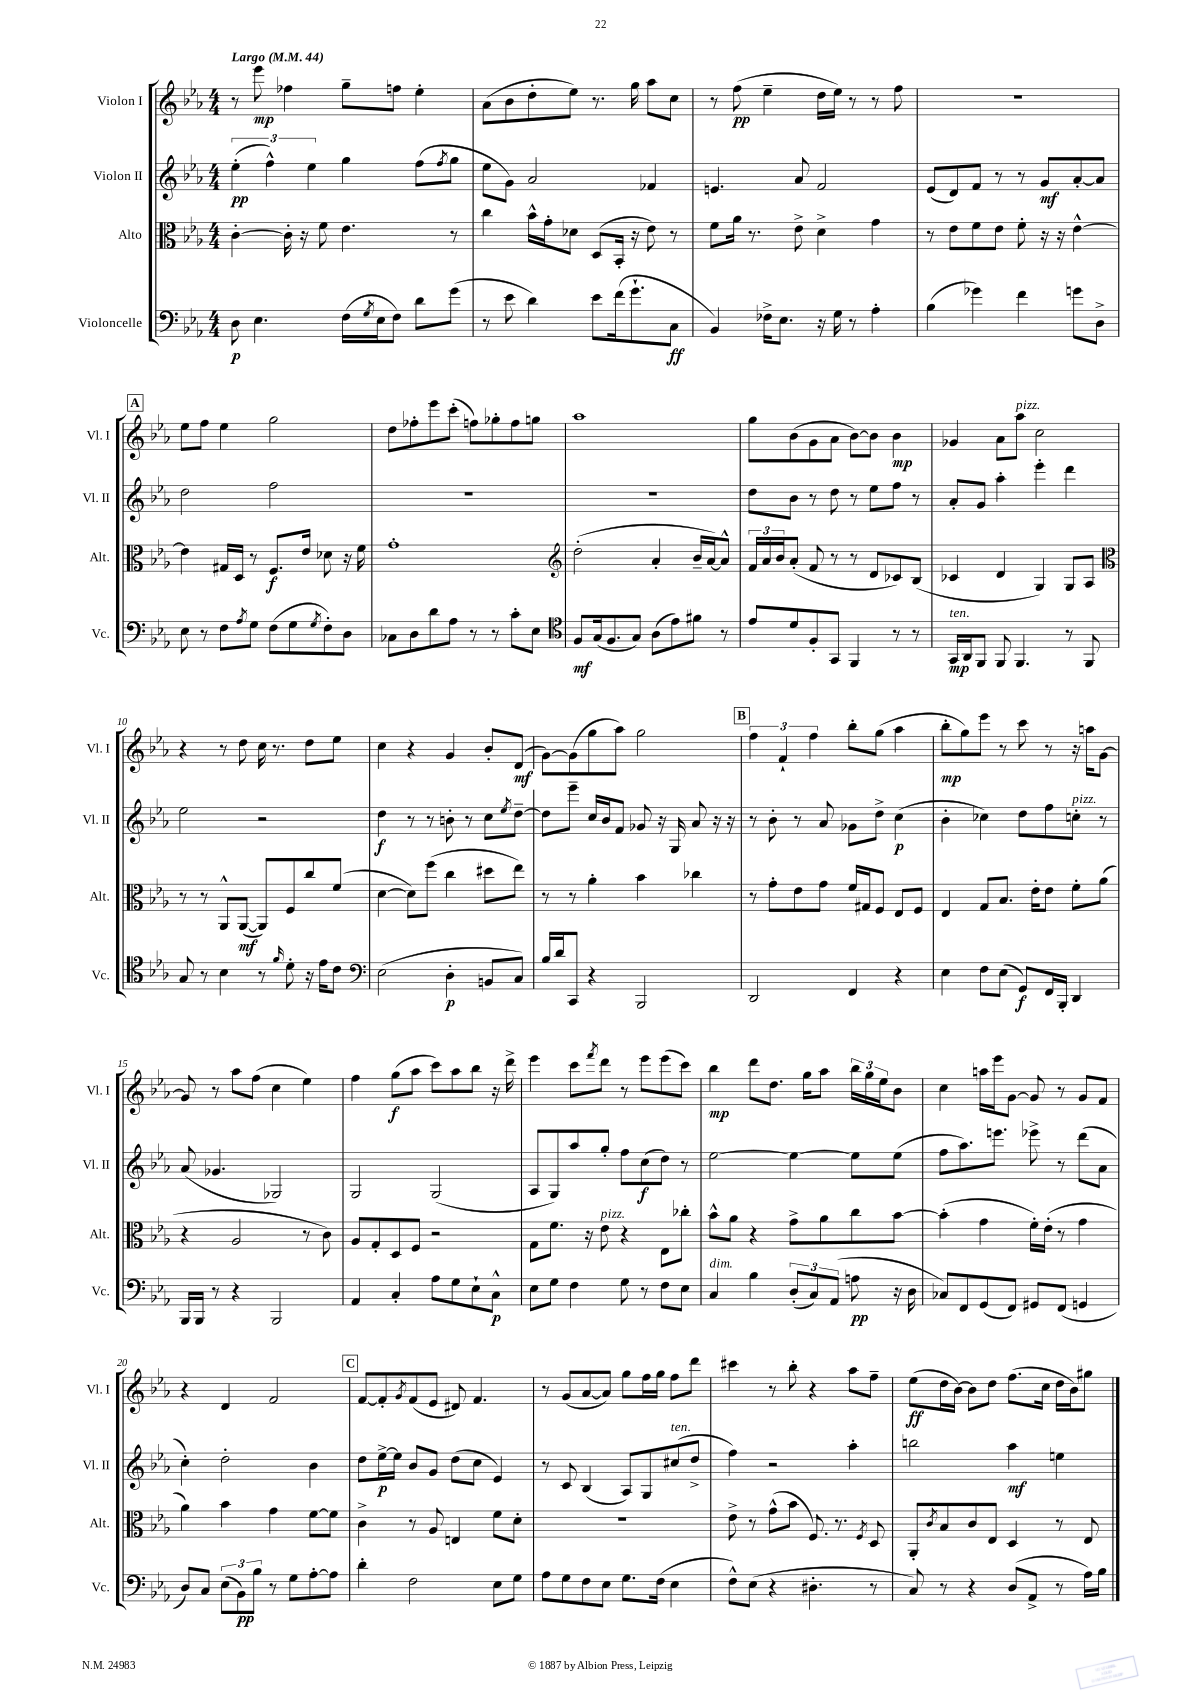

**kern	**kern	**kern	**kern
*staff4	*staff3	*staff2	*staff1
*clefF4	*clefC3	*clefG2	*clefG2
*k[b-e-a-]	*k[b-e-a-]	*k[b-e-a-]	*k[b-e-a-]
*M4/4	*M4/4	*M4/4	*M4/4
*MM44	*MM44	*MM44	*MM44
8D\	[4c'\	(6ee-'\	8r
4.E-\	.	.	8eee-\
.	.	6ff^^\)	.
.	16c'\]	.	4ff-\
.	16r	.	.
.	.	6ee-\	.
.	8f\	.	.
(16F\LL	4.e-\	4gg\	8gg~\L
8qG/	.	.	.
16E-\J	.	.	.
8F\J)	.	.	8ff\J
8d\L	.	(8ff\L	4ee-'\
.	.	8qff/	.
(8g\J	8r	8gg\J	.
=	=	=	=
8r	4cc\	8ee-\L	(8a-\L
8e-\	.	8g\J)	8b-\
4d\)	16b-^^\LL	2a-/	8dd'\
.	16g'\J	.	.
.	8d-\J	.	8ee-\J)
8e-\L	(8D/L	.	8.r
(16f\k	16BB-'/Jk	.	.
8.g`\	16r	.	16gg\
.	8e-\)	4f-/	8aa-\L
8C\J	8r	.	8cc\J
=	=	=	=
4BB-/)	8f\L	4.e/	8r
.	16a-\Jk	.	(8ff\
.	8.r	.	.
16F-^\LK	.	.	4ee-~\
8.E-\J	.	.	.
.	8e-^\	8a-/	.
16r	4d^\	2f/	16dd\LL
16G\	.	.	16ee-\JJ)
8r	.	.	8r
4A-'\	4g\	.	8r
.	.	.	8ff\
=	=	=	=
(4B-\	8r	(8e-/L	1r
.	8e-\L	8d/)	.
4g-\)	8f\	8f/J	.
.	8e-\J	8r	.
4f\	8f'\	8r	.
.	16r	8g/L	.
.	16r	.	.
8g\L	[4e-^^\	[8a-'/	.
8D^\J	.	8a-/]J	.
=	=	=	=
8E-\	4e-\]	2dd\	8ee-\L
8r	.	.	8ff\J
8F\L	16G#/LL	.	4ee-\
.	16D/JJ	.	.
8qA-/	.	.	.
8G\J	8r	.	.
(8F\L	8.F/L	2ff\	2gg\
8G\	.	.	.
.	16e-/Jk	.	.
8qG/	.	.	.
8F'\)	8d-\	.	.
8D\J	16r	.	.
.	16f\	.	.
=	=	=	=
8C-\L	1g'	1r	8dd\L
8D\	.	.	8ff-'\
8d\	.	.	8eee-\
8A-\J	.	.	(8ccc'\J
8r	.	.	8ff\L)
8r	.	.	8gg-'\
8c'\L	.	.	8ff\
8E-\J	.	.	8gg\J
=	=	=	=
*clefC4	*clefG2	*	*
8F/L	(2dd'\	1r	1aa-
(16G/k	.	.	.
8.F/	.	.	.
8G/J)	.	.	.
(8A-\L	4a-'/	.	.
8e-\)	.	.	.
8f#\J	16b-~/LL	.	.
.	[16a-/J)	.	.
8r	8a-^^/]J	.	.
=	=	=	=
8e-/L	24f/LL	8dd\L	8gg\L
.	24a-/	.	.
.	24b-/J	.	.
8d/	(8a-'/J	8b-\J	(8b-\
8F'/	8f/	8r	8g\
8GG/J	8r	8dd\	8a-\J
4FF/	8r	8r	[8b-\L)
.	8d/L	8ee-\L	8b-\]J
8r	8c-/)	8ff\J	4b-\
8r	(8B-/J	8r	.
=	=	=	=
16GG/LL	4c-/	8a-'/L	4g-/
16AA-/J	.	.	.
8FF/J	.	8g/J	.
8FF/	4d/	4aa-'\	8a-\L
4.FF/	.	.	8aa-\J
.	4G/)	4eee-'\	2cc\
8r	8G/L	4ddd\	.
8FF/	8A-/J	.	.
=	=	=	=
*	*clefC3	*	*
8G/	8r	2ee-\	4r
8r	8r	.	.
4B-\	8AA-^^/L	.	8r
.	([8AA-/J	.	8dd\
8r	8AA-/]L)	2r	16cc\
.	.	.	8.r
16qqf/	.	.	.
8d'\	8F/	.	.
16r	8cc/	.	8dd\L
16e-\LK	.	.	.
8c\J	(8f/J	.	8ee-\J
=	=	=	=
*clefF4	*	*	*
(2E-\	[4d\	4dd\	4cc\
.	8d\]L)	8r	4r
.	(8ff\J	8r	.
4D'\	4cc\	8b'\	4g/
.	.	8r	.
8BB/L	8dd#\L	8cc\L	8b-'/L
.	.	8qee-/	.
8C/J)	8ee-\J)	[8dd~\J	(8d/J
=	=	=	=
16B-/LL	8r	8dd\]L	[8g\L)
16d/J	.	.	.
8CC/J	8r	8eee-~\J	(8g\]
4r	4a-'\	16cc/LL	8gg\
.	.	16b-/J	.
.	.	8f/J	8aa-\J)
2BBB-/	4b-\	8g-/	2gg\
.	.	16r	.
.	.	16G/	.
.	4cc-\	8a-/	.
.	.	16r	.
.	.	16r	.
=	=	=	=
2DD/	8r	8r	6ff\
.	8g'\L	8b-'\	.
.	.	.	6f`/
.	8e-\	8r	.
.	.	.	6ff\
.	8g\J	8a-/	.
4FF/	16f/LL	8g-\L	8bb-'\L
.	16G#/J	.	.
.	8F/J	8dd^\J	(8gg\J
4r	8E-/L	(4cc\	4aa-\
.	8F/J	.	.
=	=	=	=
4E-\	4E-/	4b-'\	8bb-'\L
.	.	.	8gg\)
8F\L	8G/L	4cc-\)	8eee-\J
(8E-\J	8.B-/J	.	8r
8GG/L)	.	8dd\L	8ccc\
.	16e-'\LK	.	.
16FF/L	8e-\J	8ff\	8r
16BBB-'/JJ	.	.	.
4DD/	8f'\L	8cc'\J	16r
.	.	.	16aa\LK
.	(8a-\J	8r	[8g\J
=	=	=	=
16BBB-/LL	4r	(8a-/	8g/]
16BBB-/JJ	.	.	.
8r	.	4.g-/	8r
4r	2A-/	.	8aa-\L
.	.	.	(8ff\J
2BBB-/	.	2G-/)	4cc\
.	8r	.	4ee-\)
.	8c\)	.	.
=	=	=	=
4AA-/	8A-/L	2G/	4ff\
.	8G'/	.	.
4C'/	8D/	.	(8gg\L
.	8F/J	.	8aa-\J
8A-\L	2r	(2G/	8ccc\L)
8G\	.	.	8aa-\
8E-`\	.	.	8bb-\J
8C^^\J	.	.	16r
.	.	.	16ddd^\
=	=	=	=
8E-\L	8G\L	8A-/L	4eee-\
8G\J	8.f\J	8G/)	.
4F\	.	8aa-/	8ccc\L
.	16r	.	.
.	.	.	8qfff/
.	8e-\	8gg'/J	8ddd\J
8G\	4r	8ff\L	8r
8r	.	(8cc\	8eee-\L
8F\L	8E-\L	8dd\J)	(8eee-\
8E-\J	8cc-'\J	8r	8ccc\J)
=	=	=	=
4C/	8b-^^\L	[2ee-\	4bb-\
.	8a-\J	.	.
4B-\	4r	.	8ddd\L
.	.	.	8.dd\J
(12D'/L	8g^\L	4ee-\_	.
.	.	.	16gg\LK
12C/)	.	.	.
.	8a-\	.	8aa-\J
(12AA-/J	.	.	.
8A\	8cc\	8ee-\]L	24bb-\LL
.	.	.	24gg\
.	.	.	24ee-\J
16r	[8b-\J	(8ee-\J	8b-\J
16D\	.	.	.
=	=	=	=
8C-/L)	(4b-'\]	8ff\L	4cc\
8FF/	.	8.aa-\)	.
(8GG/	4g\	.	16aa\LL
.	.	8.eee\J	16eee-\J
8FF/J)	.	.	[8g\J
8GG#/L	16f'\LL)	8eee-^\	8g/]
.	(16e-'\JJ	.	.
(8FF/J	8r	8r	8r
4GG/	4g\	(8ddd\L	8g/L
.	.	8a-\J	8f/J
=	=	=	=
8D/L)	4a-\)	4cc'\)	4r
8C/J	.	.	.
(12E-\L	4b-\	2dd'\	4d/
12BB-\)	.	.	.
12B-\J	.	.	.
8r	4g\	.	2f/
8G\L	.	.	.
[8A-'\	[8f\L	4b-\	.
8A-\]J	8f\]J	.	.
=	=	=	=
4d'\	4c^\	8dd\L	[8f/L
.	.	[16ee-^\L	8f'/]
.	.	16ee-\]JJ	.
.	.	.	8qg/
2F\	8r	8b-/L	(8f/
.	8A-/	8g/J	8e-/J
.	4E/	(8dd\L	8d#/)
.	.	8cc\J	4.f/
8E-\L	8f\L	4e-/)	.
8G\J	8d'\J	.	.
=	=	=	=
8A-\L	1r	8r	8r
8G\	.	8c/	(8g/L
8F\	.	(4B-/	[8a-/
8E-\J	.	.	8a-/]J)
8.G\L	.	8A-/L)	8gg\L
.	.	8G/	16ff\L
(16F\Jk	.	.	16gg\JJ
4E-\	.	(8cc#/	8ff\L
.	.	8dd^/J	8ddd\J
=	=	=	=
8F^^\L)	8e-^\	4ff\)	4ccc#\
(8E-\J	8r	.	.
4r	(8g^^\L	2r	8r
.	8b-\J	.	8bb-'\
4.D#'\	8.F/)	.	4r
.	8.r	.	.
.	.	4aa-'\	8aa-\L
.	8qF/	.	.
8r	8D/	.	8ff~\J
=	=	=	=
8C/)	8AA-'/L	2bb\	(8ee-\L
.	8qc/	.	.
8r	8B-/	.	16dd\L
.	.	.	[16b-\JJ)
4r	8c/	.	8b-\]L
.	8E-/J	.	8dd\J
(8D/L	4D/	4aa-\	(8.ff\L
8AA-^/J	.	.	.
.	.	.	16cc\Jk
8r	8r	4ee\	16dd\LL
.	.	.	16b-\J)
16A-\LL)	8E-/	.	8gg#\J
16B-\JJ	.	.	.
==	==	==	==
*-	*-	*-	*-
